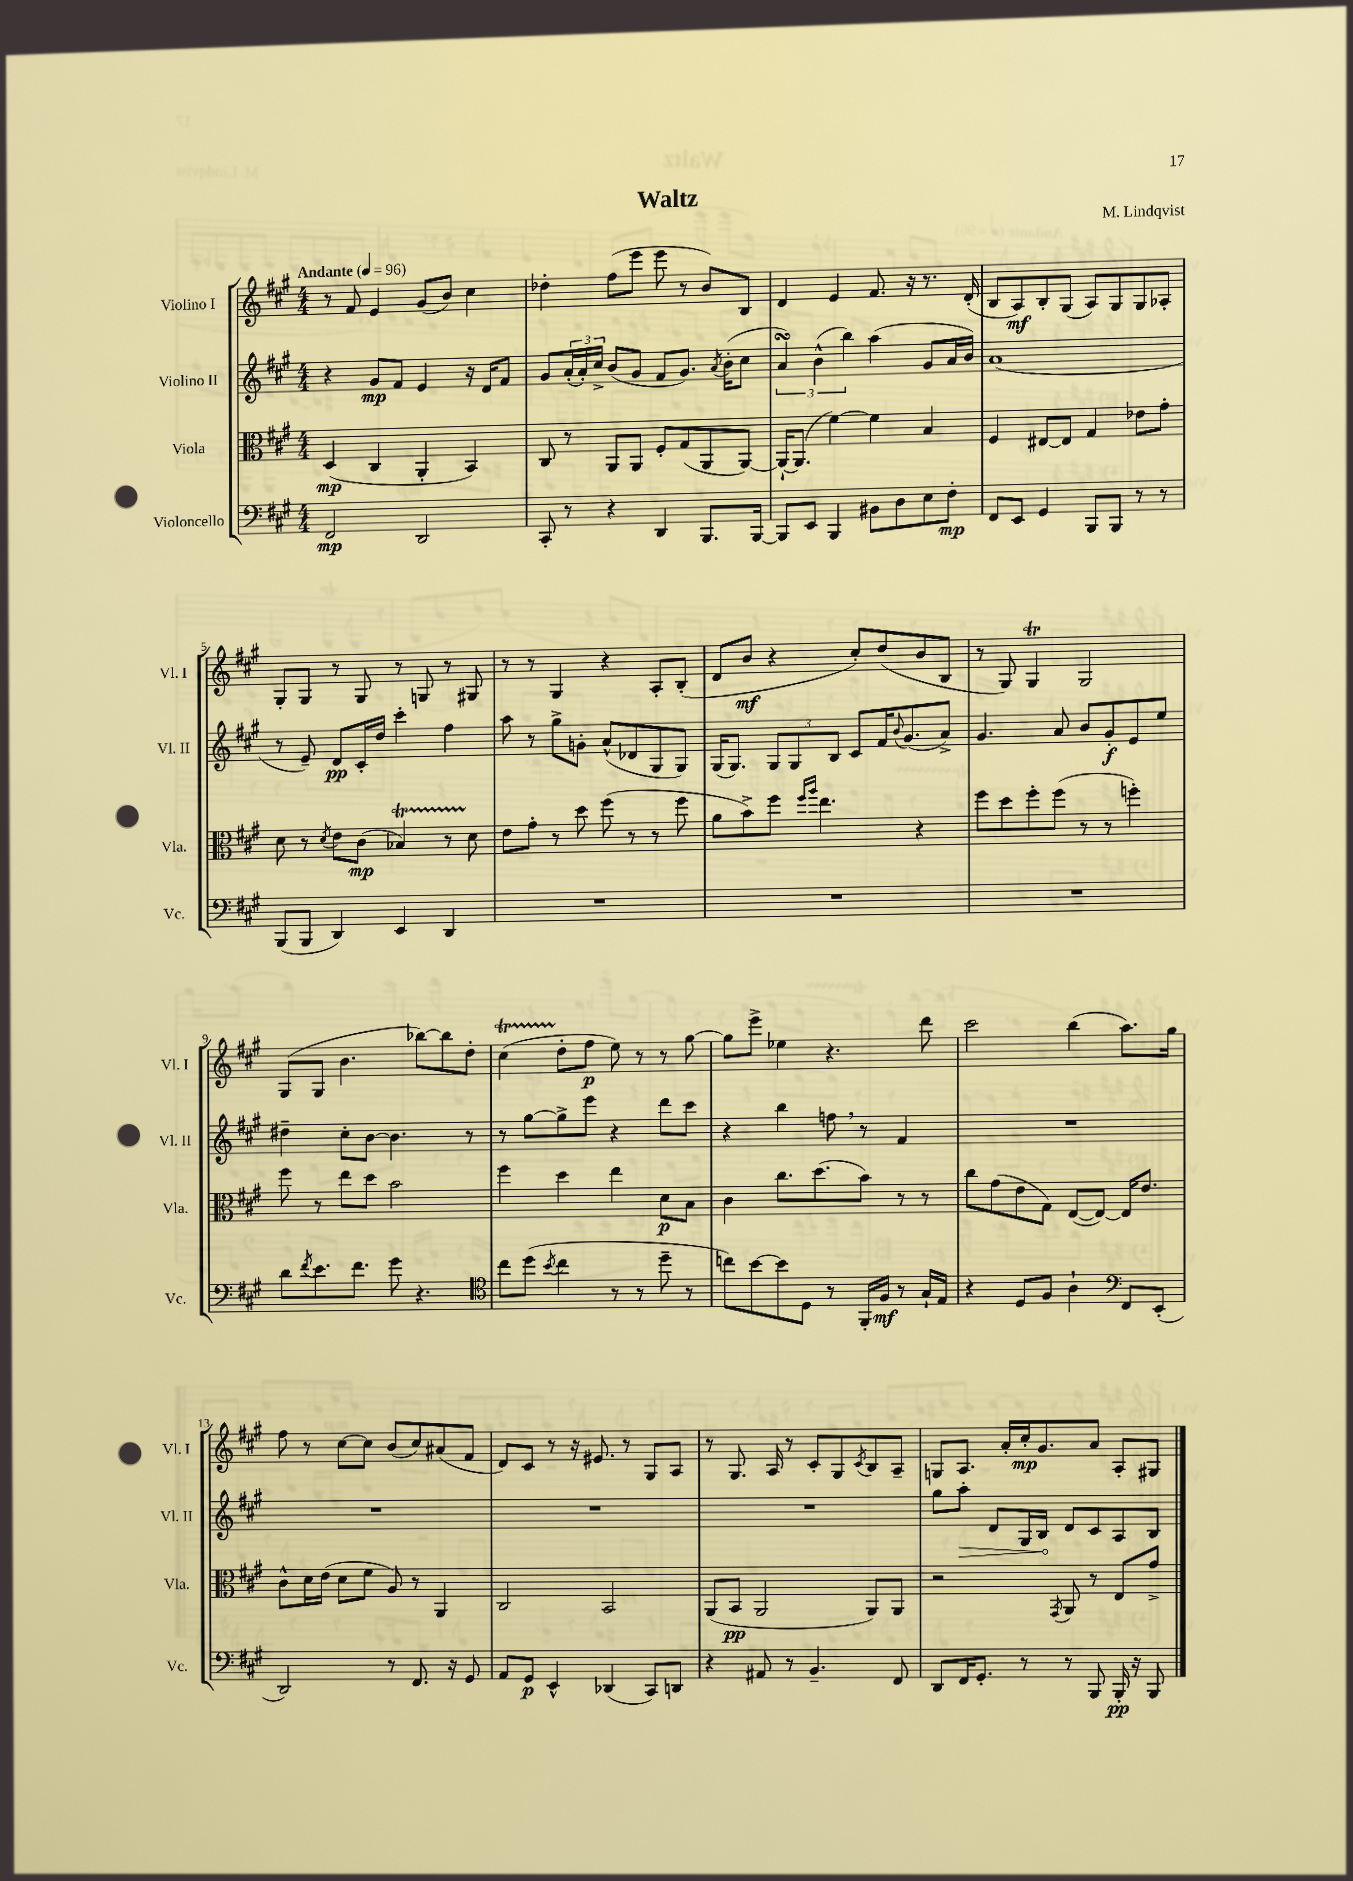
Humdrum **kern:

**kern	**dynam	**kern	**dynam	**kern	**dynam	**kern	**dynam
*part4	*part4	*part3	*part3	*part2	*part2	*part1	*part1
*staff4	*staff4	*staff3	*staff3	*staff2	*staff2	*staff1	*staff1
*I"Violoncello	*	*I"Viola	*	*I"Violino II	*	*I"Violino I	*
*I'Vc.	*	*I'Vla.	*	*I'Vl. II	*	*I'Vl. I	*
*clefF4	*	*clefC3	*	*clefG2	*	*clefG2	*
*k[f#c#g#]	*	*k[f#c#g#]	*	*k[f#c#g#]	*	*k[f#c#g#]	*
*M4/4	*	*M4/4	*	*M4/4	*	*M4/4	*
*MM96	*	*MM96	*	*MM96	*	*MM96	*
=1	=1	=1	=1	=1	=1	=1	=1
!	!	!	!	!	!	!LO:TX:a:B:t=Andante	!
2FF#/	mp	(4D/	mp	4r	.	8r	.
.	.	.	.	.	.	8f#/	.
.	.	4C#/	.	8g#/L	mp	4e/	.
.	.	.	.	8f#/J	.	.	.
2DD/	.	4AA'/	.	4e/	.	(8g#/L	.
.	.	.	.	.	.	8b/J)	.
.	.	4BB/)	.	16r	.	4cc#\	.
.	.	.	.	16d/KL	.	.	.
.	.	.	.	8f#/J	.	.	.
=2	=2	=2	=2	=2	=2	=2	=2
8CC#'/	.	8C#/	.	8g#/L	.	4dd-X'\	.
8r	.	8r	.	(24a'/L	.	.	.
.	.	.	.	24a'/)	.	.	.
.	.	.	.	24cc#^/JJ	.	.	.
4r	.	8AA/L	.	(8b/L	.	(8ff#\L	.
.	.	8AA/J	.	8g#/J	.	8eee\J	.
4DD/	.	8F#'/L	.	8f#/L	.	8eee\	.
.	.	(8G#/	.	8.g#/J)	.	8r	.
8.BBB/L	.	8AA/	.	.	.	8b/L)	.
.	.	.	.	8qa/	.	.	.
.	.	.	.	(16b'\KL	.	.	.
.	.	[8AA/J)	.	8cc#\J	.	8B/J	.
[16BBB/Jk	.	.	.	.	.	.	.
=3	=3	=3	=3	=3	=3	=3	=3
8BBB/L]	.	16AA`/KL_	.	6asSSs/)	.	4d/	.
.	.	(8.AA/J]	.	.	.	.	.
8EE/J	.	.	.	.	.	.	.
.	.	.	.	(6b^^\	.	.	.
4BBB/	.	[4f#\)	.	.	.	4e/	.
.	.	.	.	6bb\)	.	.	.
8BB#X\L	.	4f#\]	.	(4aa\	.	8.f#/	.
8D\	.	.	.	.	.	.	.
.	.	.	.	.	.	16r	.
8E\	.	4B/	.	8g#/L	.	8.r	.
8F#'\J	mp	.	.	16a/L	.	.	.
.	.	.	.	16b/JJ)	.	(16d'/	.
=4	=4	=4	=4	=4	=4	=4	=4
8FF#/L	.	4F#/	.	(1a	.	8B/L	.
8EE/J	.	.	.	.	.	8A/)	mf
4GG#/	.	[8E#X/L	.	.	.	8B'/	.
.	.	8E#/J]	.	.	.	(8G#/J	.
8BBB/L	.	4G#/	.	.	.	8A/L)	.
8BBB/J	.	.	.	.	.	8G#/	.
8r	.	8e-X\L	.	.	.	8G#/	.
8r	.	8g#'\J	.	.	.	8A-X'/J	.
!!LO:LB:g=z
=5	=5	=5	=5	=5	=5	=5	=5
(8BBB/L	.	8d\	.	8r	.	8G#'/L	.
8BBB/J	.	8r	.	8e~/)	.	8G#/J	.
.	.	8qd/	.	.	.	.	.
4DD/)	.	8e\L	.	8d/L	pp	8r	.
.	.	(8c#\J	mp	16c#'/L	.	8G#/	.
.	.	.	.	16dd/JJ	.	.	.
4EE/	.	4B-XT/)	.	4ccc#'\	.	8r	.
.	.	.	.	.	.	8Gn/	.
4DD/	.	8r	.	4ff#\	.	8r	.
.	.	8d\	.	.	.	8G#X/	.
=6	=6	=6	=6	=6	=6	=6	=6
1r	.	8e\L	.	8aa\	.	8r	.
.	.	8g#'\J	.	8r	.	8r	.
.	.	8r	.	8gg#^\L	.	4G#/	.
.	.	8dd\	.	8gn'\J	.	.	.
.	.	(8ff#\	.	(8a^^/L	.	4r	.
.	.	8r	.	8d-X/	.	.	.
.	.	8r	.	8G#/	.	8A'/L	.
.	.	8ff#\	.	8G#/J)	.	(8B'/J	.
=7	=7	=7	=7	=7	=7	=7	=7
1r	.	8a\L	.	(16G#/KL	.	8d/L	.
.	.	.	.	8.G#/J)	.	.	.
.	.	8b^\)	.	.	.	8b/J	mf
.	.	8ff#\J	.	12G#/L	.	4r	.
.	.	.	.	12G#/	.	.	.
.	.	16qqff#/LL	.	.	.	.	.
.	.	16qqaa/JJ	.	.	.	.	.
.	.	4.ee\	.	.	.	.	.
.	.	.	.	12B/J	.	.	.
.	.	.	.	8c#/L	.	8cc#'/L)	.
.	.	.	.	16f#/K	.	(8dd/	.
.	.	.	.	8qqb/	.	.	.
.	.	.	.	(8.g#/	.	.	.
.	.	4r	.	.	.	8b/	.
.	.	.	.	8a^/J)	.	8B/J	.
=8	=8	=8	=8	=8	=8	=8	=8
1r	.	8ff#\L	.	4.g#/	.	8r	.
.	.	8dd\	.	.	.	8G#/)	.
.	.	8ff#'\	.	.	.	4G#t/	.
.	.	(8ff#\J	.	8a/	.	.	.
.	.	8r	.	8b/L	.	2G#/	.
.	.	8r	.	8g#'/	f	.	.
.	.	4ffn'\)	.	8e/	.	.	.
.	.	.	.	8ee/J	.	.	.
!!LO:LB:g=z
=9	=9	=9	=9	=9	=9	=9	=9
8d\L	.	8ff#\	.	4dd#X~\	.	(8G#/L	.
8qf#/	.	.	.	.	.	.	.
8.e\	.	8r	.	.	.	8G#/J	.
.	.	8ee\L	.	8cc#'\L	.	4.b\	.
8.f#\J	.	.	.	.	.	.	.
.	.	8dd\J	.	[8b\J	.	.	.
8g#\	.	2b\	.	4.b\]	.	.	.
4.r	.	.	.	.	.	[8bb-X\L)	.
.	.	.	.	.	.	8bb-\]	.
.	.	.	.	8r	.	8dd'\J	.
=10	=10	=10	=10	=10	=10	=10	=10
*clefC4	*	*	*	*	*	*	*
8cc#\L	.	4ff#\	.	8r	.	(4cc#t\	.
(8dd\J	.	.	.	[8gg#\L	.	.	.
8qb/	.	.	.	.	.	.	.
4cc#\	.	4dd\	.	8gg#^\]	.	8dd'\L	.
.	.	.	.	8eee\J	.	8ff#\J	p
8r	.	4ee\	.	4r	.	8ee\)	.
8r	.	.	.	.	.	8r	.
8dd~\	.	8d\L	p	8ddd\L	.	8r	.
8r	.	8B\J	.	8ccc#\J	.	[8gg#\	.
=11	=11	=11	=11	=11	=11	=11	=11
8ccn\L)	.	4c#\	.	4r	.	8gg#\L]	.
[8b\	.	.	.	.	.	8eee^\J	.
8b\]	.	8.cc#\L	.	4bb\	.	4ee-X\	.
8D\J	.	.	.	.	.	.	.
.	.	(8.dd\	.	.	.	.	.
8r	.	.	.	8ffn,\	.	4.r	.
16FF#'/LL	.	8b\J)	.	8r	.	.	.
16F#/JJ	mf	.	.	.	.	.	.
8r	.	8r	.	4f#/	.	.	.
16G#`/LL	.	8r	.	.	.	8ddd\	.
16E/JJ	.	.	.	.	.	.	.
=12	=12	=12	=12	=12	=12	=12	=12
4r	.	8cc#\L	.	1r	.	2ccc#\	.
.	.	(8g#\	.	.	.	.	.
8D/L	.	8e\	.	.	.	.	.
8F#/J	.	8G#\J)	.	.	.	.	.
4A`\	.	([8E/L	.	.	.	(4bb\	.
.	.	8E/J_)	.	.	.	.	.
*clefF4	*	*	*	*	*	*	*
8FF#/L	.	16E/KL]	.	.	.	8.aa\L)	.
.	.	8.e/J	.	.	.	.	.
(8EE'/J	.	.	.	.	.	.	.
.	.	.	.	.	.	16gg#\Jk	.
!!LO:LB:g=z
=13	=13	=13	=13	=13	=13	=13	=13
2DD/)	.	8c#^^\L	.	1r	.	8ff#\	.
.	.	16d\L	.	.	.	8r	.
.	.	(16e\JJ	.	.	.	.	.
.	.	8d\L	.	.	.	[8cc#\L	.
.	.	8f#\J	.	.	.	8cc#\J]	.
8r	.	8A/)	.	.	.	(8b/L	.
8.FF#/	.	8r	.	.	.	8cc#/)	.
.	.	4AA/	.	.	.	(8a#X/	.
16r	.	.	.	.	.	.	.
8GG#/	.	.	.	.	.	8f#/J	.
=14	=14	=14	=14	=14	=14	=14	=14
8AA/L	.	2C#/	.	1r	.	8d/L)	.
8GG#/J	p	.	.	.	.	8c#/J	.
4EE^^/	.	.	.	.	.	8r	.
.	.	.	.	.	.	16r	.
.	.	.	.	.	.	8.e#X/	.
(4DD-X/	.	2BB/	.	.	.	.	.
.	.	.	.	.	.	8r	.
8CC#/L)	.	.	.	.	.	8G#/L	.
8DDn/J	.	.	.	.	.	8A/J	.
=15	=15	=15	=15	=15	=15	=15	=15
4r	.	(8AA/L	.	1r	.	8r	.
.	.	8BB/J	pp	.	.	8.G#/	.
8AA#X/	.	2AA/	.	.	.	.	.
.	.	.	.	.	.	16A/	.
8r	.	.	.	.	.	8r	.
4.BB~/	.	.	.	.	.	8c#'/L	.
.	.	.	.	.	.	8G#/	.
.	.	.	.	.	.	8qc#/	.
.	.	8AA/L)	.	.	.	8B/	.
8FF#/	.	8AA/J	.	.	.	8A~/J	.
=16	=16	=16	=16	=16	=16	=16	=16
8DD/L	.	2r	.	8gg#\L	.	8Gn/L	.
!	!	!	!	!	!LO:HP:b	!	!
16FF#/K	.	.	.	8aa'\J	>	8.A/J	.
8.GG#'/J	.	.	.	.	.	.	.
.	.	.	.	8d/L	.	.	.
.	.	.	.	.	.	16a'/LL	.
8r	.	.	.	16G#/L	.	16cc#'/J	mp
.	.	.	.	16B/JJ	.	8.g#/	.
.	.	8qGG#/	.	.	.	.	.
8r	.	8AA/	.	8d/L	]	.	.
8BBB/	.	8r	.	8c#/	.	8a/J	.
16BBB'/	pp	8E/L	.	8A/	.	8A'/L	.
16r	.	.	.	.	.	.	.
8BBB/	.	8g#^/J	.	8B/J	.	8G#X/J	.
==	==	==	==	==	==	==	==
*-	*-	*-	*-	*-	*-	*-	*-
